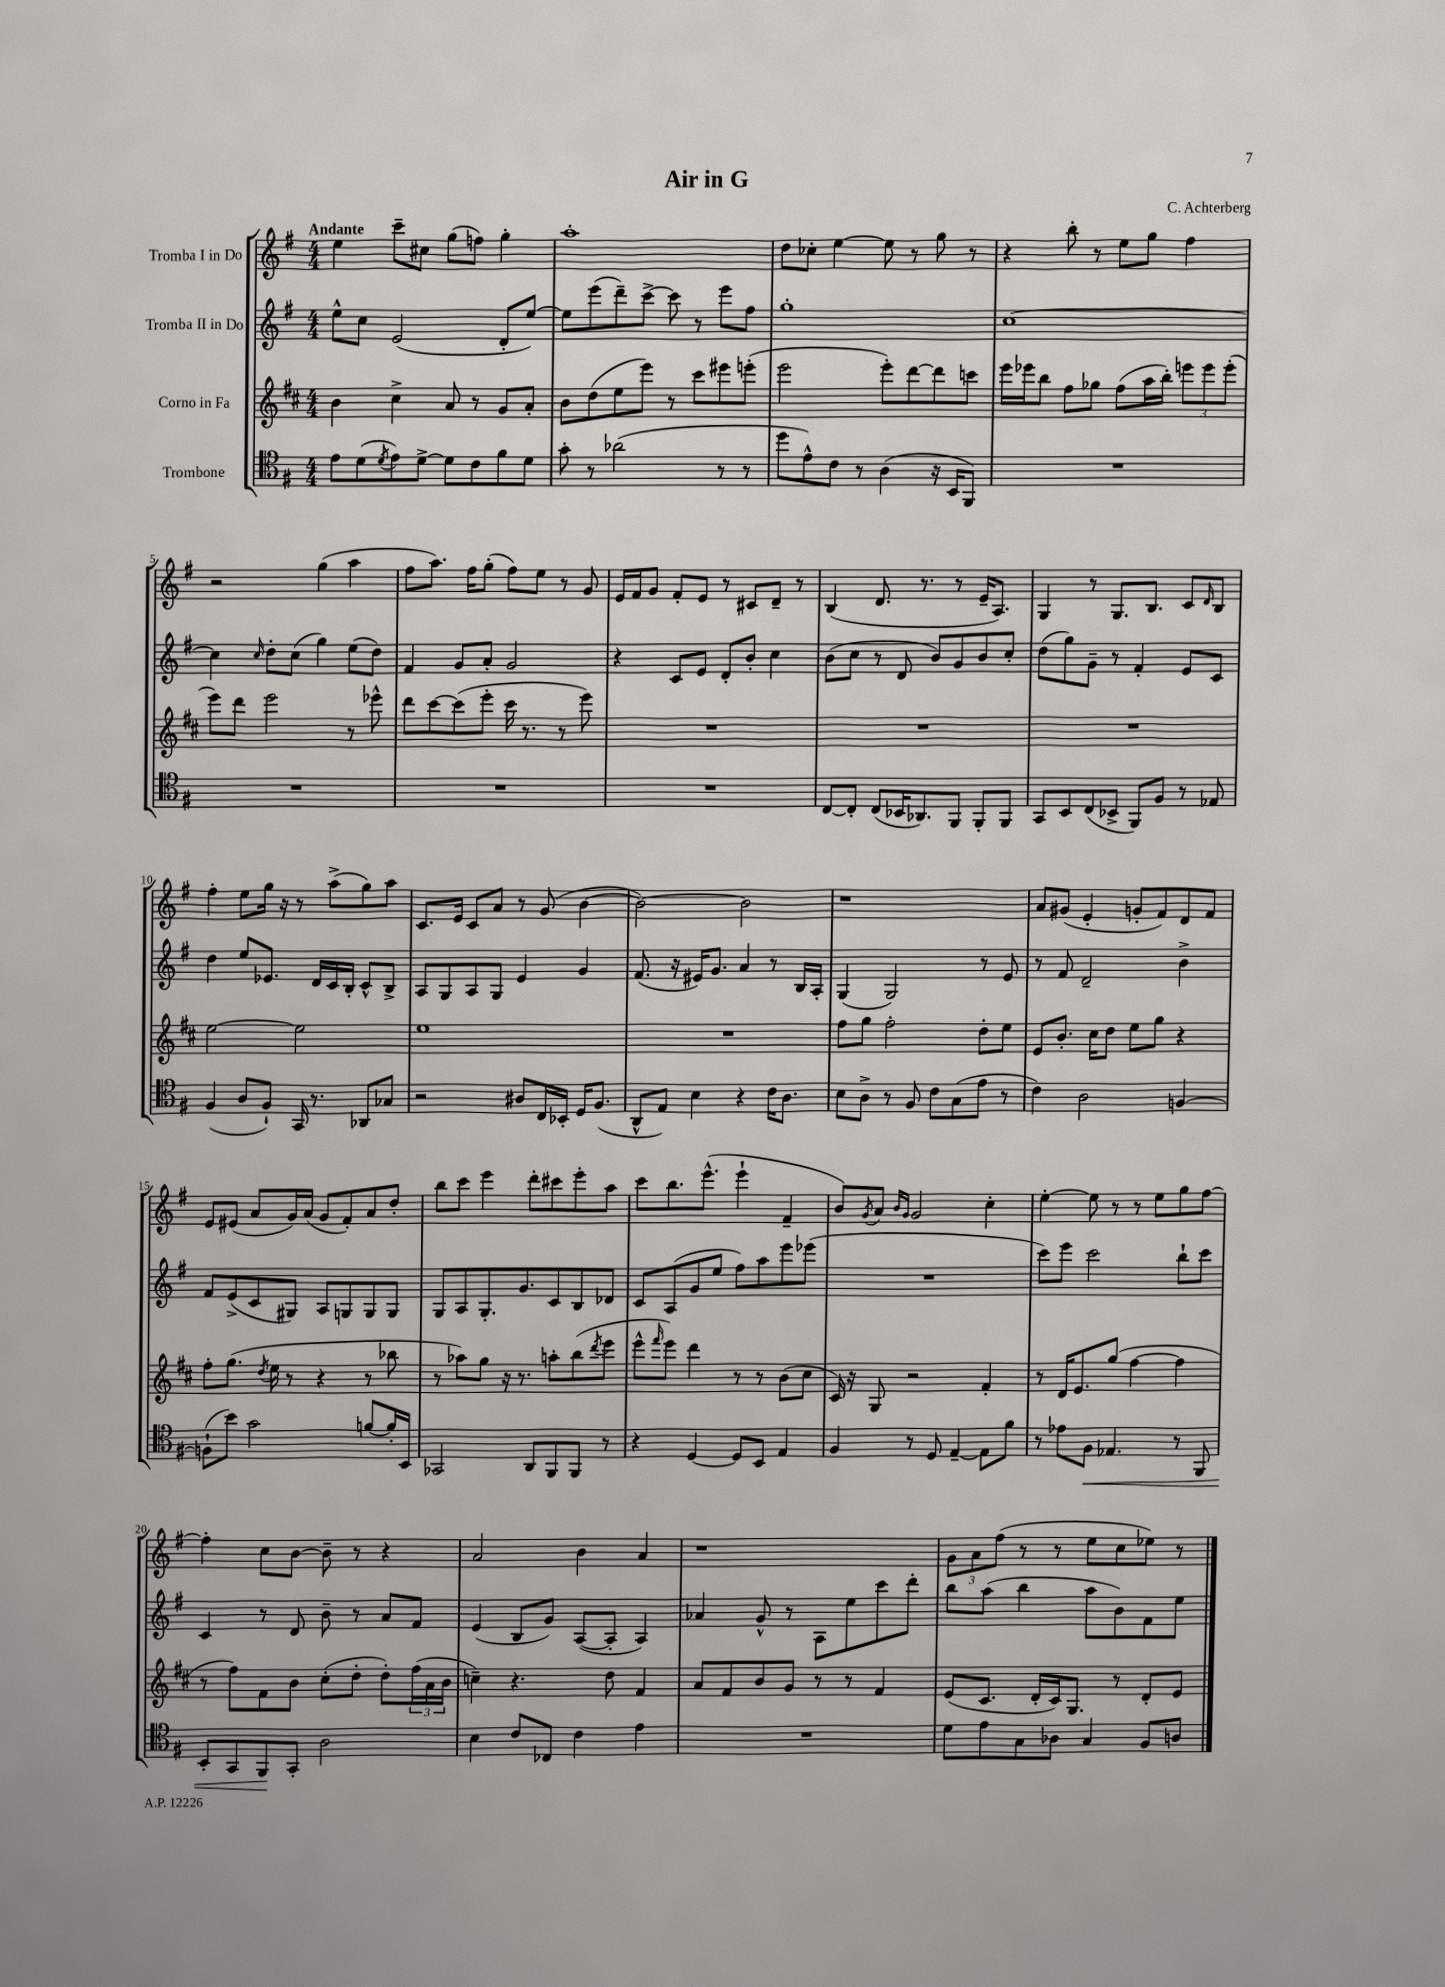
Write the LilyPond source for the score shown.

\header { title = "Air in G" composer = "C. Achterberg" }
<<
\new StaffGroup <<
\new Staff = "s0" \with { instrumentName = "Tromba I in Do" } {
    \clef treble \key g \major \numericTimeSignature \time 4/4 \tempo "Andante"
    e''4 c'''8-- cis''8 g''8( f''8) g''4-. |
    a''1-. |
    d''8 ces''8-. e''4~ e''8 r8 g''8 r8 |
    r4 b''8-. r8 e''8 g''8 fis''4 |
    r2 g''4( a''4 |
    fis''8 a''8.) fis''16 g''8-.( fis''8) e''8 r8 g'8 |
    e'16 fis'16 g'8 fis'8-. e'8 r8 cis'8 d'8-- r8 |
    b4( d'8. r8. r8 e'16-- a8.) |
    g4 r8 g8. b8. c'8 \grace { d'16 } b8 |
    fis''4-. e''8 g''16 r16 r8 a''8->( g''8) a''8 |
    c'8. e'16 c'8 a'8 r8 g'8( b'4~ |
    b'2~) b'2 |
    r1 |
    a'8 gis'8( e'4-. g'8-. fis'8) d'8 fis'8 |
    e'8 eis'8( a'8 g'16) a'16( g'8 fis'8-.) a'8 d''8-. |
    b''8 c'''8 e'''4 d'''8-. cis'''8 e'''8-. a''8 |
    c'''8 b''8. e'''8.-^( e'''4-! fis'4-- |
    b'8) \acciaccatura { g'8 } a'8 \grace { b'16 g'16 } g'2 c''4-. |
    e''4~-. e''8 r8 r8 e''8 g''8 fis''8~ |
    fis''4-. c''8 b'8~ b'8-- r8 r4 |
    a'2 b'4 a'4 |
    r1 |
    \tuplet 3/2 { g'8 a'8 fis''8( } r8 r8 e''8 c''8 ees''8) r8 \bar "|." |
}
\new Staff = "s1" \with { instrumentName = "Tromba II in Do" } {
    \clef treble \key g \major \numericTimeSignature \time 4/4
    e''8-^ c''8 e'2( d'8-. e''8~) |
    e''8 e'''8( d'''8--) c'''8~-> c'''8 r8 e'''8 fis''8 |
    g''1-. |
    c''1~ |
    c''4 \grace { c''16 } d''8-. c''8( g''4) e''8( d''8) |
    fis'4 g'8 a'8-. g'2 |
    r4 c'8 e'8 d'8-. b'8-. c''4 |
    b'8( c''8 r8 d'8 b'8) g'8 b'8 c''8-. |
    d''8( g''8) g'8-- r8 fis'4-. e'8 c'8 |
    d''4 e''8 ees'8. d'16 c'16 b16-. c'8-^ b8-> |
    a8 g8 a8 g8 e'4 g'4 |
    fis'8.( r16 eis'16) g'8. a'4 r8 b16 a16-. |
    g4( g2) r8 e'8 |
    r8 fis'8 d'2-- b'4-> |
    fis'8 e'8->( c'8 gis8) a8 g8 g8 g8 |
    g8 a8 g8.-. g'8. c'8 b8 des'8 |
    c'8 a8( g'8 e''8 fis''8) a''8 e'''8 ees'''8( |
    R1 |
    c'''8) e'''8 c'''2 b''8-! c'''8 |
    c'4 r8 d'8 b'8-- r8 a'8 fis'8 |
    e'4( b8 g'8) a8~( a8-. a4) |
    aes'4 g'8-^ r8 a8 e''8 c'''8 d'''8-. |
    b''8 a''8( b''4 a''8 b'8) fis'8 e''8 \bar "|." |
}
\new Staff = "s2" \with { instrumentName = "Corno in Fa" } {
    \clef treble \key d \major \numericTimeSignature \time 4/4
    b'4 cis''4-> a'8 r8 g'8 a'8-. |
    b'8 d''8( e''8 e'''8) r8 cis'''8 eis'''8 e'''8-.( |
    e'''2 e'''8-.) d'''8~ d'''8 c'''8 |
    e'''16 ees'''16 b''8 fis''8 ges''8 fis''8( a''16 b''16-.) \tuplet 3/2 { e'''8 e'''8 e'''8-.( } |
    e'''8) d'''8 e'''2 r8 ees'''8-^ |
    d'''8 cis'''8~ cis'''8( e'''8-. cis'''16 r8. r8 e'''8) |
    R1 |
    R1 |
    R1 |
    e''2~ e''2 |
    e''1 |
    R1 |
    fis''8 g''8 fis''2-. d''8-. e''8 |
    e'8 b'8.-. cis''16 d''8 e''8 g''8 r4 |
    fis''8-. g''8.( \acciaccatura { d''8 } e''16 r8 r4 r8 bes''8 |
    r8 aes''8) g''8 r16 r8. a''8-. b''8( \acciaccatura { d'''8 } e'''8 |
    e'''8-^ \grace { fis'''16 } e'''8) d'''4 r8 r8 b'8( cis''8 |
    cis'16) r16 g8 r2 fis'4-. |
    r8 d'16 e'8. g''8( fis''4~ fis''4 |
    r8 fis''8) fis'8 b'8 cis''8-.( d''8-. d''8-.) \tuplet 3/2 { fis''16( a'16 b'16 } |
    c''4--) r4. d''8 fis'4 |
    a'8 fis'8 b'8 g'8 r8 r8 fis'4 |
    e'8( cis'8. d'16-. cis'16) g8. r8 d'8-. e'8 \bar "|." |
}
\new Staff = "s3" \with { instrumentName = "Trombone" } {
    \clef tenor \key g \major \numericTimeSignature \time 4/4
    e'8 d'8( \acciaccatura { d'8 } e'8) d'8~-> d'8 c'8 fis'8 d'8 |
    g'8-. r8 aes'2( r8 r8 |
    d''8 e'8-^) c'8 r8 a4( r16 b,16 fis,8) |
    R1 |
    R1 |
    R1 |
    R1 |
    c8~ c8-. c8( bes,16 aes,8.) fis,8 fis,8-. fis,8 |
    g,8 b,8 c8( bes,8-> fis,8) fis8 r8 ees8 |
    fis4( a8 fis8-!) g,16 r8. aes,8 ges8 |
    r2 ais8 c16 bes,16-. d16 fis8.( |
    a,8-^ e8) b4 r4 c'16 a8. |
    b8 a8-> r8 fis8 c'8 g8( e'8 r8 |
    c'4) a2 f4~ |
    f8-!( b'8) g'2 f'8~ f'16-. b,16 |
    ges,2 a,8 fis,8 fis,8 r8 |
    r4 d4~ d8 b,8 e4 |
    fis4 r8 d8 e4~-- e8 fis'8 |
    r8 ees'8 fis8\< ees4. r8 fis,8 |
    b,8-. g,8 fis,8\! g,8-. a2 |
    b4 c'8 ces8 c'4 e'4 |
    R1 |
    d'8 e'8 g8 aes8 g4 fis8 a8 \bar "|." |
}
>>
>>
